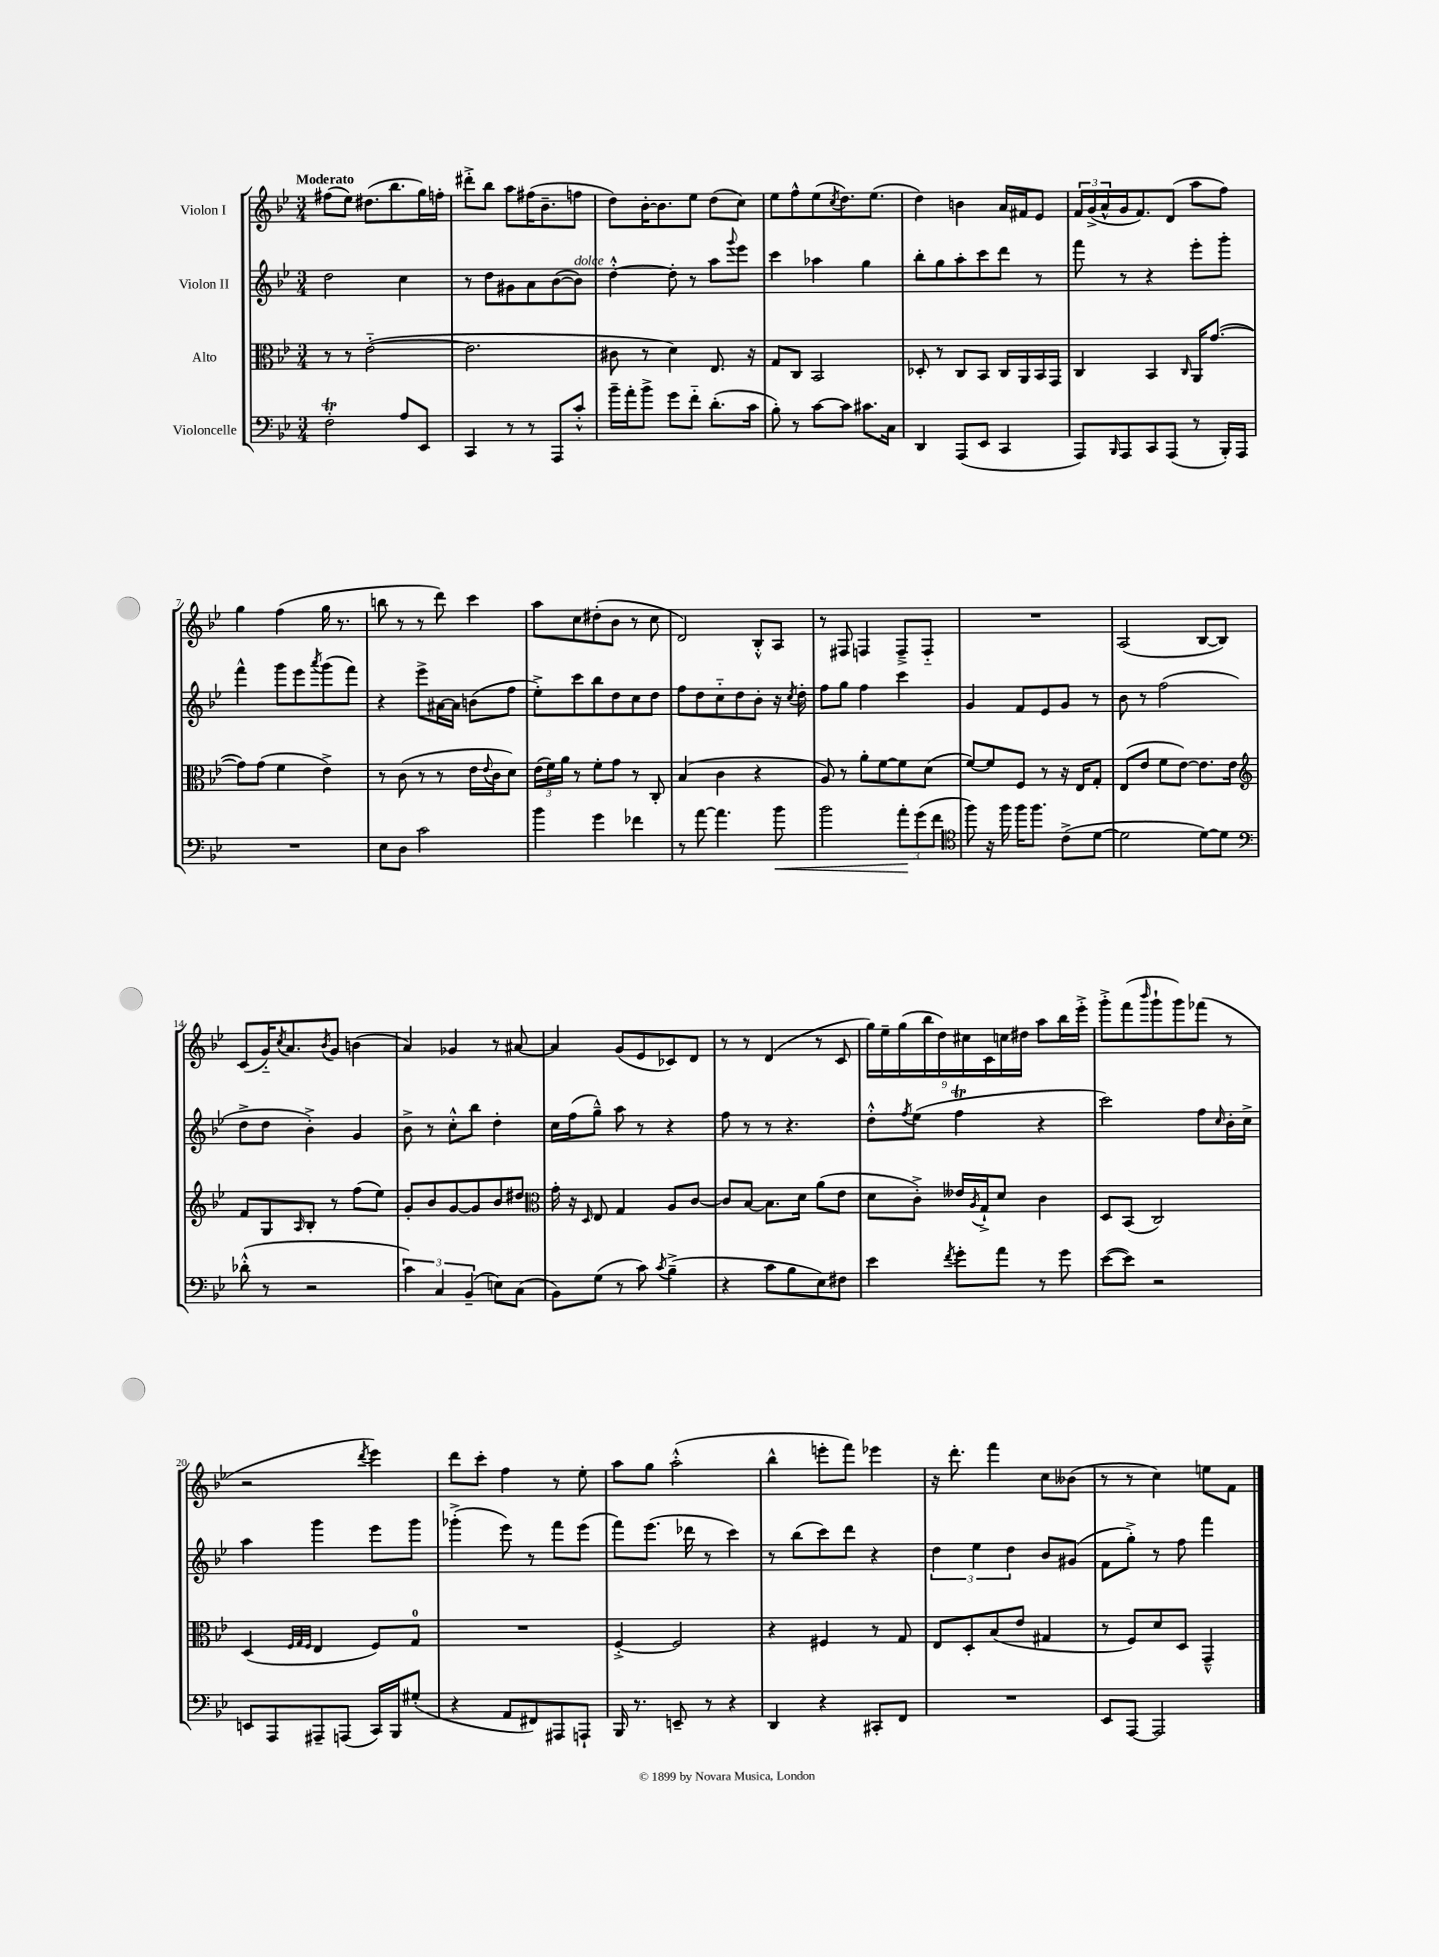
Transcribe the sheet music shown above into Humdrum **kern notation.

**kern	**kern	**kern	**kern
*staff4	*staff3	*staff2	*staff1
*clefF4	*clefC3	*clefG2	*clefG2
*k[b-e-]	*k[b-e-]	*k[b-e-]	*k[b-e-]
*M3/4	*M3/4	*M3/4	*M3/4
2F'	8r	2dd	(8ff#
.	8r	.	8ee-)
.	([2e-'~	.	(8.dd#
.	.	.	8.bb-
8A	.	4cc	.
8EE-	.	.	16gg)
.	.	.	16ff'
=	=	=	=
4CC	2.e-]	8r	8ddd#'^
.	.	8dd	8bb-
8r	.	8g#	8aa
8r	.	8a	(16ff#
.	.	.	8.b-~
8AAA	.	([8b-	.
8c'^^	.	8b-])	8ff
=	=	=	=
16b-~	8c#	[4dd'^^	8dd)
16a'	.	.	.
8b-^	8r	.	[16b-'
.	.	.	8.b-]
8g	4d)	8dd']	.
8f'~	.	8r	8ee-
(8.d'	8.E-	8aa	(8dd
.	.	8qqggg	.
.	.	8eee-	8cc)
16c	16r	.	.
=	=	=	=
8B-')	8G	4ccc	8ee-
8r	8C	.	8ff^^
[8c	2BB-	4aa-	(8ee-
.	.	.	8qcc
8c]	.	.	8.dd)
8.c#	.	4gg	.
.	.	.	(8.ee-
16C	.	.	.
=	=	=	=
4DD	8D-'	8bb-'	4dd)
.	8r	8gg	.
(8AAA	8C	8aa'	4b
8EE-	8BB-	8ccc	.
4CC	16C	8ddd	16a
.	16AA	.	16f#
.	16BB-	8r	8e-
.	16GG	.	.
=	=	=	=
8AAA)	4C	8fff	24f
.	.	.	(24g^
.	.	.	24a^^
16qqBBB-	.	.	.
8AAA	.	8r	16g
.	.	.	8.f)
8CC	4BB-	4r	.
(8AAA	.	.	(8d
.	16qqC	.	.
8r	16AA	8eee-'	8aa
.	([8.g	.	.
16BBB-')	.	8ggg'	8ff)
16AAA	.	.	.
=	=	=	=
2.r	8g])	4fff^^	4gg
.	(8g	.	.
.	4f	8ggg	(4ff
.	.	8eee-	.
.	.	8qaaa	.
.	4e-^)	(8ggg	16gg
.	.	.	8.r
.	.	8fff)	.
=	=	=	=
8E-	8r	4r	8bb
8D	(8c	.	8r
2c	8r	8eee-^	8r
.	8r	[16a#	8ddd)
.	.	16a#]	.
.	16e-	(8b	4ccc
.	8qqe-	.	.
.	16c	.	.
.	8d)	8ff	.
=	=	=	=
4b-	(24e-	8ee-'^)	8aa
.	24f)	.	.
.	24a	.	.
.	8r	8ccc	8cc
4g	8f'	8bb-	(8dd#'
.	8g	8dd	8b-
4f-	8r	8cc	8r
.	8C'	8dd	8cc
=	=	=	=
8r	(4B-	8ff	2d)
[8a	.	8dd	.
4.a]	4c	8cc'~	.
.	.	8dd	.
.	4r	8b-'	8B-'^^
8b-	.	16r	8A
.	.	8qcc	.
.	.	16dd'	.
=	=	=	=
2b-	8A)	8ff	8r
.	8r	8gg	8F#
.	8a'	4ff	4F
.	[8f	.	.
12a'	8f]	4ccc	8F~^
(12g	.	.	.
.	(8d	.	8F'~
12f	.	.	.
=	=	=	=
*clefC4	*	*	*
8ff)	[8f)	4g	2.r
16r	8f]	.	.
16ff	.	.	.
16ff	8F	8f	.
8.ff	.	.	.
.	8r	8e-	.
(8c^	16r	8g	.
.	16E-	.	.
[8d	8G'	8r	.
=	=	=	=
2d]	(8E-	8b-	(2A
.	8e-	8r	.
.	8f	(2ff	.
.	[8e-)	.	.
[8d)	8.e-]	.	[8B-
8d]	.	.	8B-])
.	16e-	.	.
=	=	=	=
*clefF4	*clefG2	*	*
(8d-'^^	8f	8dd^	(8c
8r	8G	8dd	16g'~)
.	.	.	8qcc
.	.	.	8.a
.	16qqA	.	.
2r	8B-'	4b-'^)	.
.	.	.	8qb-
.	8r	.	8g
.	(8ff	4g	(4b
.	8ee-)	.	.
=	=	=	=
6c)	8g'	8b-^	4a)
.	8b-	8r	.
6C	.	.	.
.	[8g	8cc'^^	4g-
(6BB-~	.	.	.
.	8g]	8bb-	.
8E)	8b-	4dd'	8r
(8C	8dd#	.	[8a#
=	=	=	=
*	*clefC3	*	*
8BB-)	16g'	16cc	4a#]
.	16r	(16ff	.
.	16qqD	.	.
(8G	8E-	8gg~^^)	.
8r	4G	8aa	(8g
8c)	.	8r	8e-
8qc	.	.	.
(4B-~^	8A	4r	8c-)
.	[8c	.	8d
=	=	=	=
4r	8c]	8ff	8r
.	[8B-	8r	8r
8c	8.B-]	8r	(4d
8B-	.	4.r	.
.	16d	.	.
8E-)	(8a	.	8r
8F#	8e-	.	8c
=	=	=	=
4e-	8d	8dd'^^	18gg)
.	.	.	18ee-~
.	.	.	(18gg
.	.	8qff	.
.	8c'^)	(8ee-	.
.	.	.	18bb-
.	.	.	18dd)
8qf	.	.	.
8g'	16e--	4ff	.
.	.	.	18cc#
.	8qA	.	.
.	16G`^	.	.
.	.	.	18c
8a	8d	.	.
.	.	.	18cc
.	.	.	18dd#
8r	4c	4r	8aa
8g	.	.	16bb-
.	.	.	16eee-'^
=	=	=	=
([8e-	8D	2ccc)	8ggg'^
8e-])	(8BB-	.	(8fff
.	.	.	16qqbbb-
2r	2C)	.	8ggg`
.	.	.	8ggg)
.	.	8ff	(8fff-
.	.	16qqcc	.
.	.	16b-'	8r
.	.	16cc^	.
=	=	=	=
8EE	(4D	4aa	2r
8AAA	.	.	.
.	32qqF	.	.
.	32qqG	.	.
.	32qqF	.	.
8AAA#~	4E-	4ggg	.
(8AAA	.	.	.
.	.	.	8qddd
16CC)	8F)	8eee-	4eee-)
16BBB-	.	.	.
(8G#'	8G	8ggg	.
=	=	=	=
4r	2.r	(4ggg-'^	8ddd
.	.	.	8ccc'
8AA	.	8eee-)	4ff
8FF#)	.	8r	.
8AAA#	.	8fff	8r
8AAA`	.	(8eee-	8ee-'
=	=	=	=
16BBB-	[4F'^	8fff)	8aa
8.r	.	.	.
.	.	(8.eee-	8gg
8EE~	2F]	.	(2aa'^^
.	.	16ddd-	.
8r	.	8r	.
4r	.	4ccc)	.
=	=	=	=
4DD	4r	8r	4bb-^^
.	.	(8bb-	.
4r	4F#	8ccc)	8eee'
.	.	8ddd	8fff)
8CC#'	8r	4r	4eee-
8FF	8G	.	.
=	=	=	=
2.r	8E-	6dd	16r
.	.	.	8.ddd'
.	8D'	.	.
.	.	6ee-	.
.	(8B-	.	4fff
.	.	6dd	.
.	8e-	.	.
.	4G#	8b-	8cc
.	.	(8g#	(8b--
=	=	=	=
8EE-	8r	8f	8r
[8AAA	8F)	8gg'^)	8r
2AAA]	8d	8r	4cc)
.	8D	8ff	.
.	4GG~^^	4fff	8ee
.	.	.	8f
==	==	==	==
*-	*-	*-	*-
